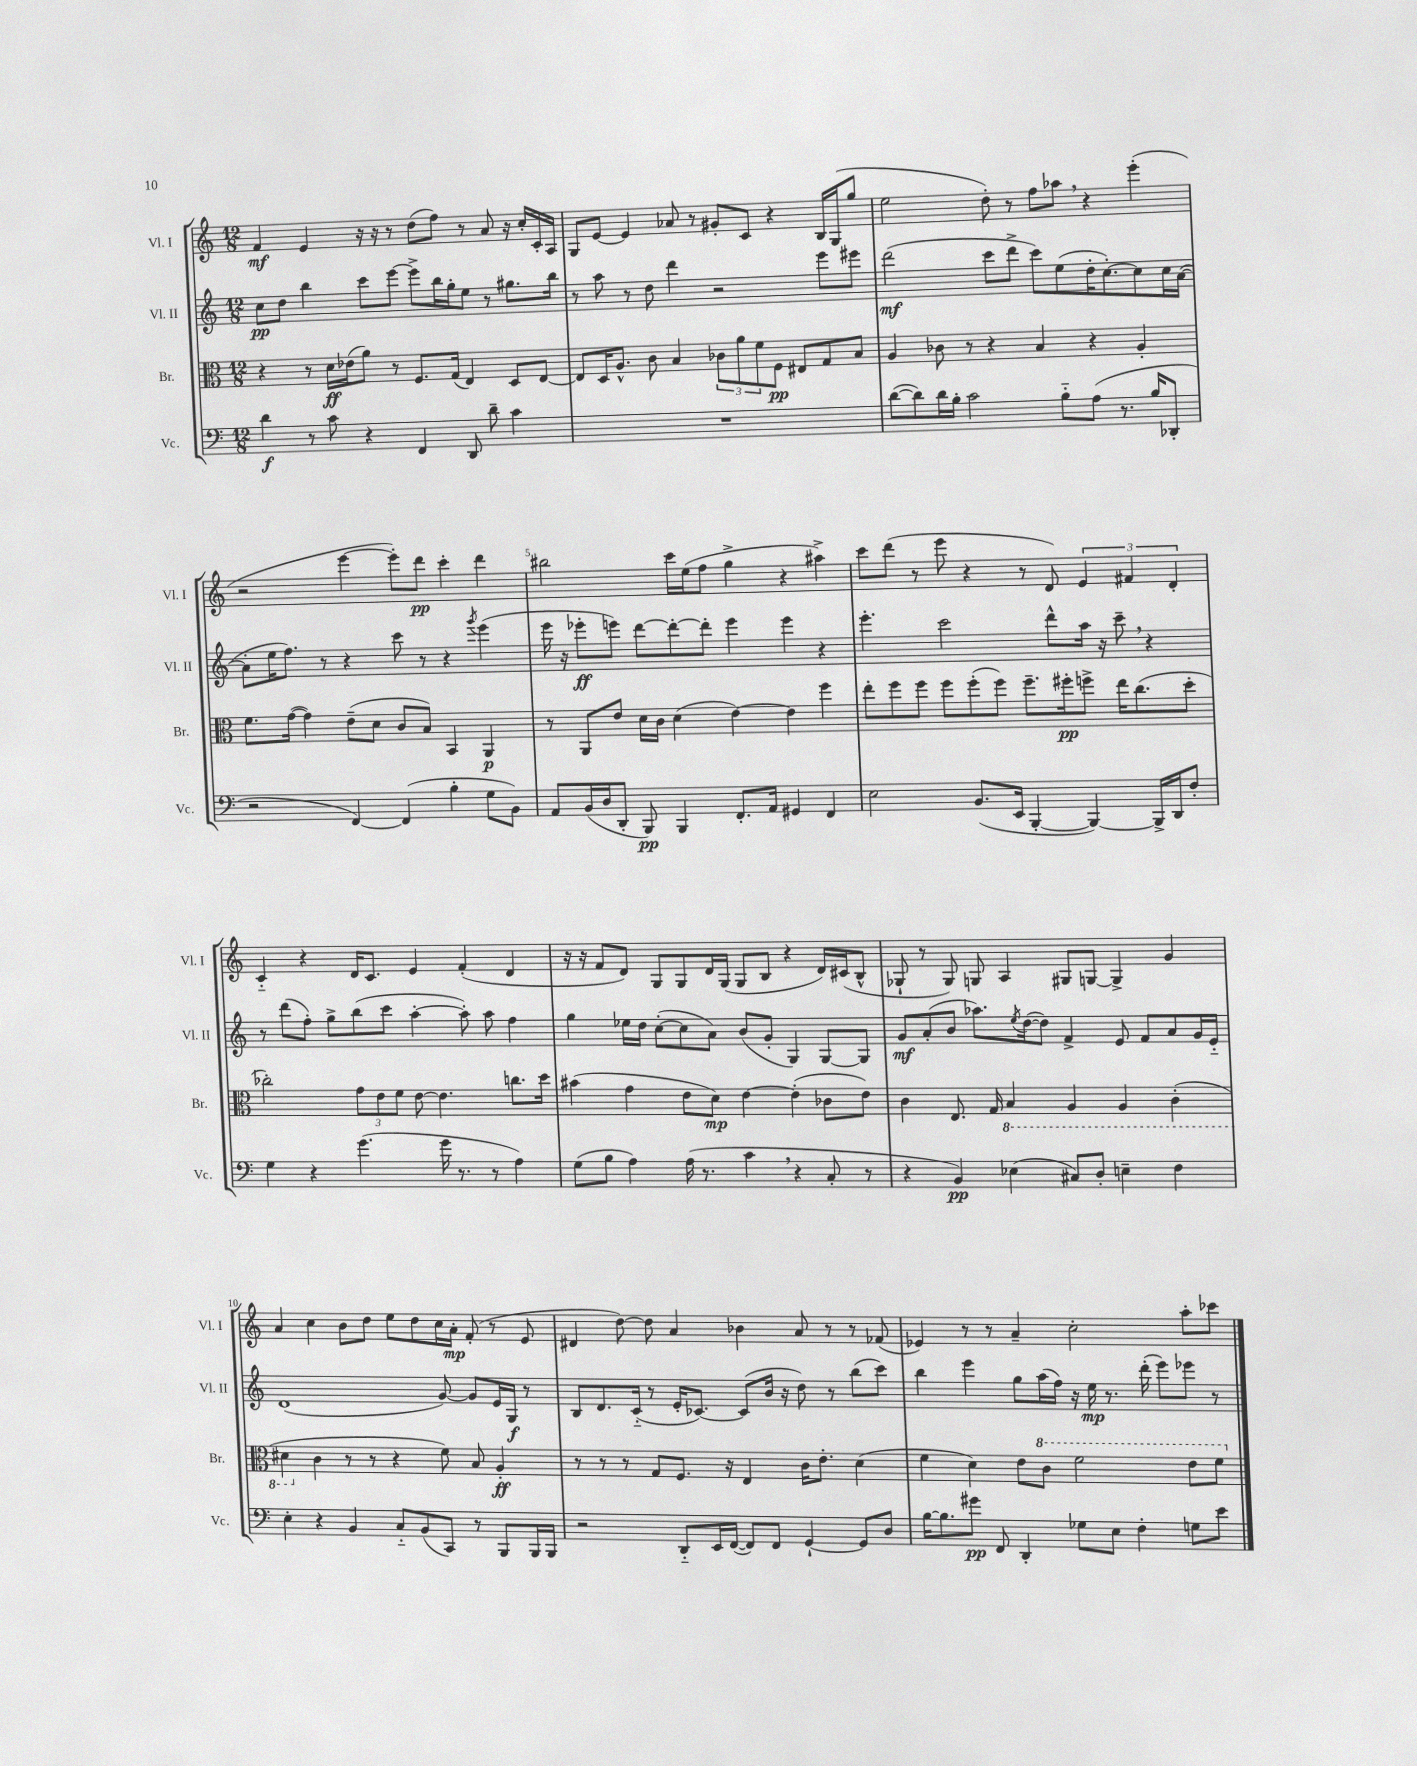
<<
\new StaffGroup <<
\new Staff = "s0" \with { instrumentName = "Vl. I" shortInstrumentName = "Vl. I" } {
    \clef treble \key c \major \numericTimeSignature \time 12/8
    f'4\mf e'4 r16 r16 r8 d''8( f''8) r8 a'8 r16 c''16-. c'16-. a16 |
    g8 e'8~ e'4 aes'8 r8 gis'8-. c'8 r4 b16 g16( g''8 |
    e''2 d''8-.) r8 f''8 aes''8 \breathe r4 e'''4-.( |
    r2 e'''4~ e'''8-.) d'''8\pp c'''4-. d'''4 |
    bis''2 c'''16 e''16( f''8 g''4-> r4 ais''4->) |
    c'''8 d'''8( r8 e'''8 r4 r8 d'8) \tuplet 3/2 { e'4 fis'4 d'4-. } |
    c'4-_ r4 d'16 c'8. e'4 f'4-.( d'4 |
    r16 r16 f'8 d'8) g8 g8 d'16 g16( g8 b8 r4 d'16) cis'16( b8-^ |
    ges8-! r8 ges8) g8 a4 gis8 g8~ g4-> g'4 |
    a'4 c''4 b'8 d''8 e''8 d''8 c''16 a'16-.\mp f'8-.( r8 e'8 |
    dis'4 d''8~) d''8 a'4 bes'4 a'8 r8 r8 fes'8( |
    ees'4) r8 r8 a'4-- c''2-. a''8-. ces'''8 \bar "|." |
}
\new Staff = "s1" \with { instrumentName = "Vl. II" shortInstrumentName = "Vl. II" } {
    \clef treble \key c \major \numericTimeSignature \time 12/8
    c''8\pp d''8 b''4 c'''8 e'''8~ e'''8-> b''16 g''16-. e''8 r8 gis''8. b''16 |
    r8 a''8 r8 d''8 d'''4 r2 e'''8 eis'''8 |
    d'''2\mf( c'''8 d'''8-> c'''8) e''8( d''16-. c''8.~-.) c''8 c''16 a'16~( |
    a'8-. e''16 f''8.) r8 r4 c'''8 r8 r4 \acciaccatura { g'''8 } e'''4( |
    e'''16 r16 ees'''8-.\ff e'''8) d'''8~ d'''8~-. d'''8-. e'''4 e'''4 r4 |
    e'''4.-. c'''2 d'''8-^ a''16 r16 c'''8-- \breathe r4 |
    r8 d'''8( f''8-.) g''8-> b''8( c'''8 a''4~-. a''8-.) a''8 f''4 |
    g''4 ees''16 d''16 c''8~-.( c''8 a'8) b'8( g'8-. g4) g8~ g8 |
    g'8\mf a'8-.( b'8 aes''8.) \acciaccatura { e''8 } d''16~( d''8) f'4-> e'8 f'8 a'8 g'16 e'16-_ |
    d'1( g'8~) g'8 e'16 g16\f r8 |
    b8 d'8. c'16-_( r8 e'16-. ces'8.~) ces'8( b'16 r16 d''8) r8 b''8( c'''8) |
    b''4 e'''4 g''8 a''16( f''16) r16 e''16\mp r8. d'''16-.( e'''8) ees'''8 r8 \bar "|." |
}
\new Staff = "s2" \with { instrumentName = "Br." shortInstrumentName = "Br." } {
    \clef alto \key c \major \numericTimeSignature \time 12/8
    r4 r8 d'16\ff ees'16( a'8) r8 f8. g16( e4) d8 e8~ |
    e8 d16 a8.-^ c'8 b4 \tuplet 3/2 { ces'8 a'8 f'8 } f8\pp eis8 g8 b8 |
    a4 ces'8 r8 r4 b4 r4 a4-. |
    f'8. g'16~( g'4) e'8--( d'8 c'8 b8) b,4 a,4\p |
    r8 a,8 e'8 d'16 c'16 d'4( e'4~) e'4 f''4 |
    e''8-. f''8 f''8 f''8 f''8-.( f''8) f''8.-- fis''16-.\pp f''8-> e''16 c''8.( d''8-. |
    ces''2-.) \tuplet 3/2 { g'8 e'8 f'8 } e'8~ e'4. c''8. d''16 |
    bis'4( g'4 e'8 d'8\mp) e'4~ e'4-.( ces'8 e'8) |
    c'4 e8. g16 \ottava #-1 b,4 a,4 a,4 c4-.( |
    dis4 \ottava #0 c'4 r8 r8 r4 f'8) b8 a4-.\ff |
    r8 r8 r8 g8 f8. r16 e4 c'16 e'8.-. d'4( |
    f'4 d'4) e'8 \ottava #1 c''8 f''2 e''8 f''8 \ottava #0 \bar "|." |
}
\new Staff = "s3" \with { instrumentName = "Vc." shortInstrumentName = "Vc." } {
    \clef bass \key c \major \numericTimeSignature \time 12/8
    d'4\f r8 c'8 r4 f,4 d,8 d'8-- c'4 |
    R1. |
    d'8~( d'8) d'16 b16-. c'2 b8-_ a8( r8. b16 des,8-. |
    r2 f,4~) f,4( b4-. g8 b,8) |
    a,8 b,16( d16 d,8-. b,,8\pp) b,,4 f,8.-. a,16 gis,4 f,4 |
    e2 b,8.( e,16 b,,4~-. b,,4~) b,,16-> d,16 f8-. |
    g4 r4 g'4.( g'16 r8. r8 a4) |
    g8( b8 a4) a16( r8. c'4 \breathe r4 c8-. r8 |
    r4 b,4\pp) ees4( cis8) d8-. e4-- f4 |
    e4-. r4 b,4 c8-_ b,8( c,8) r8 b,,8 b,,16 b,,16 |
    r2 d,8-_ e,16 f,16~( f,8) f,8 g,4~-! g,8 d8 |
    b16~ b8. gis'8\pp f,8 d,4-. ges8 e8 f4-. g8 e'8 \bar "|." |
}
>>
>>
\layout { \context { \Score \override BarNumber.break-visibility = ##(#f #t #t) barNumberVisibility = #(every-nth-bar-number-visible 5) } }
